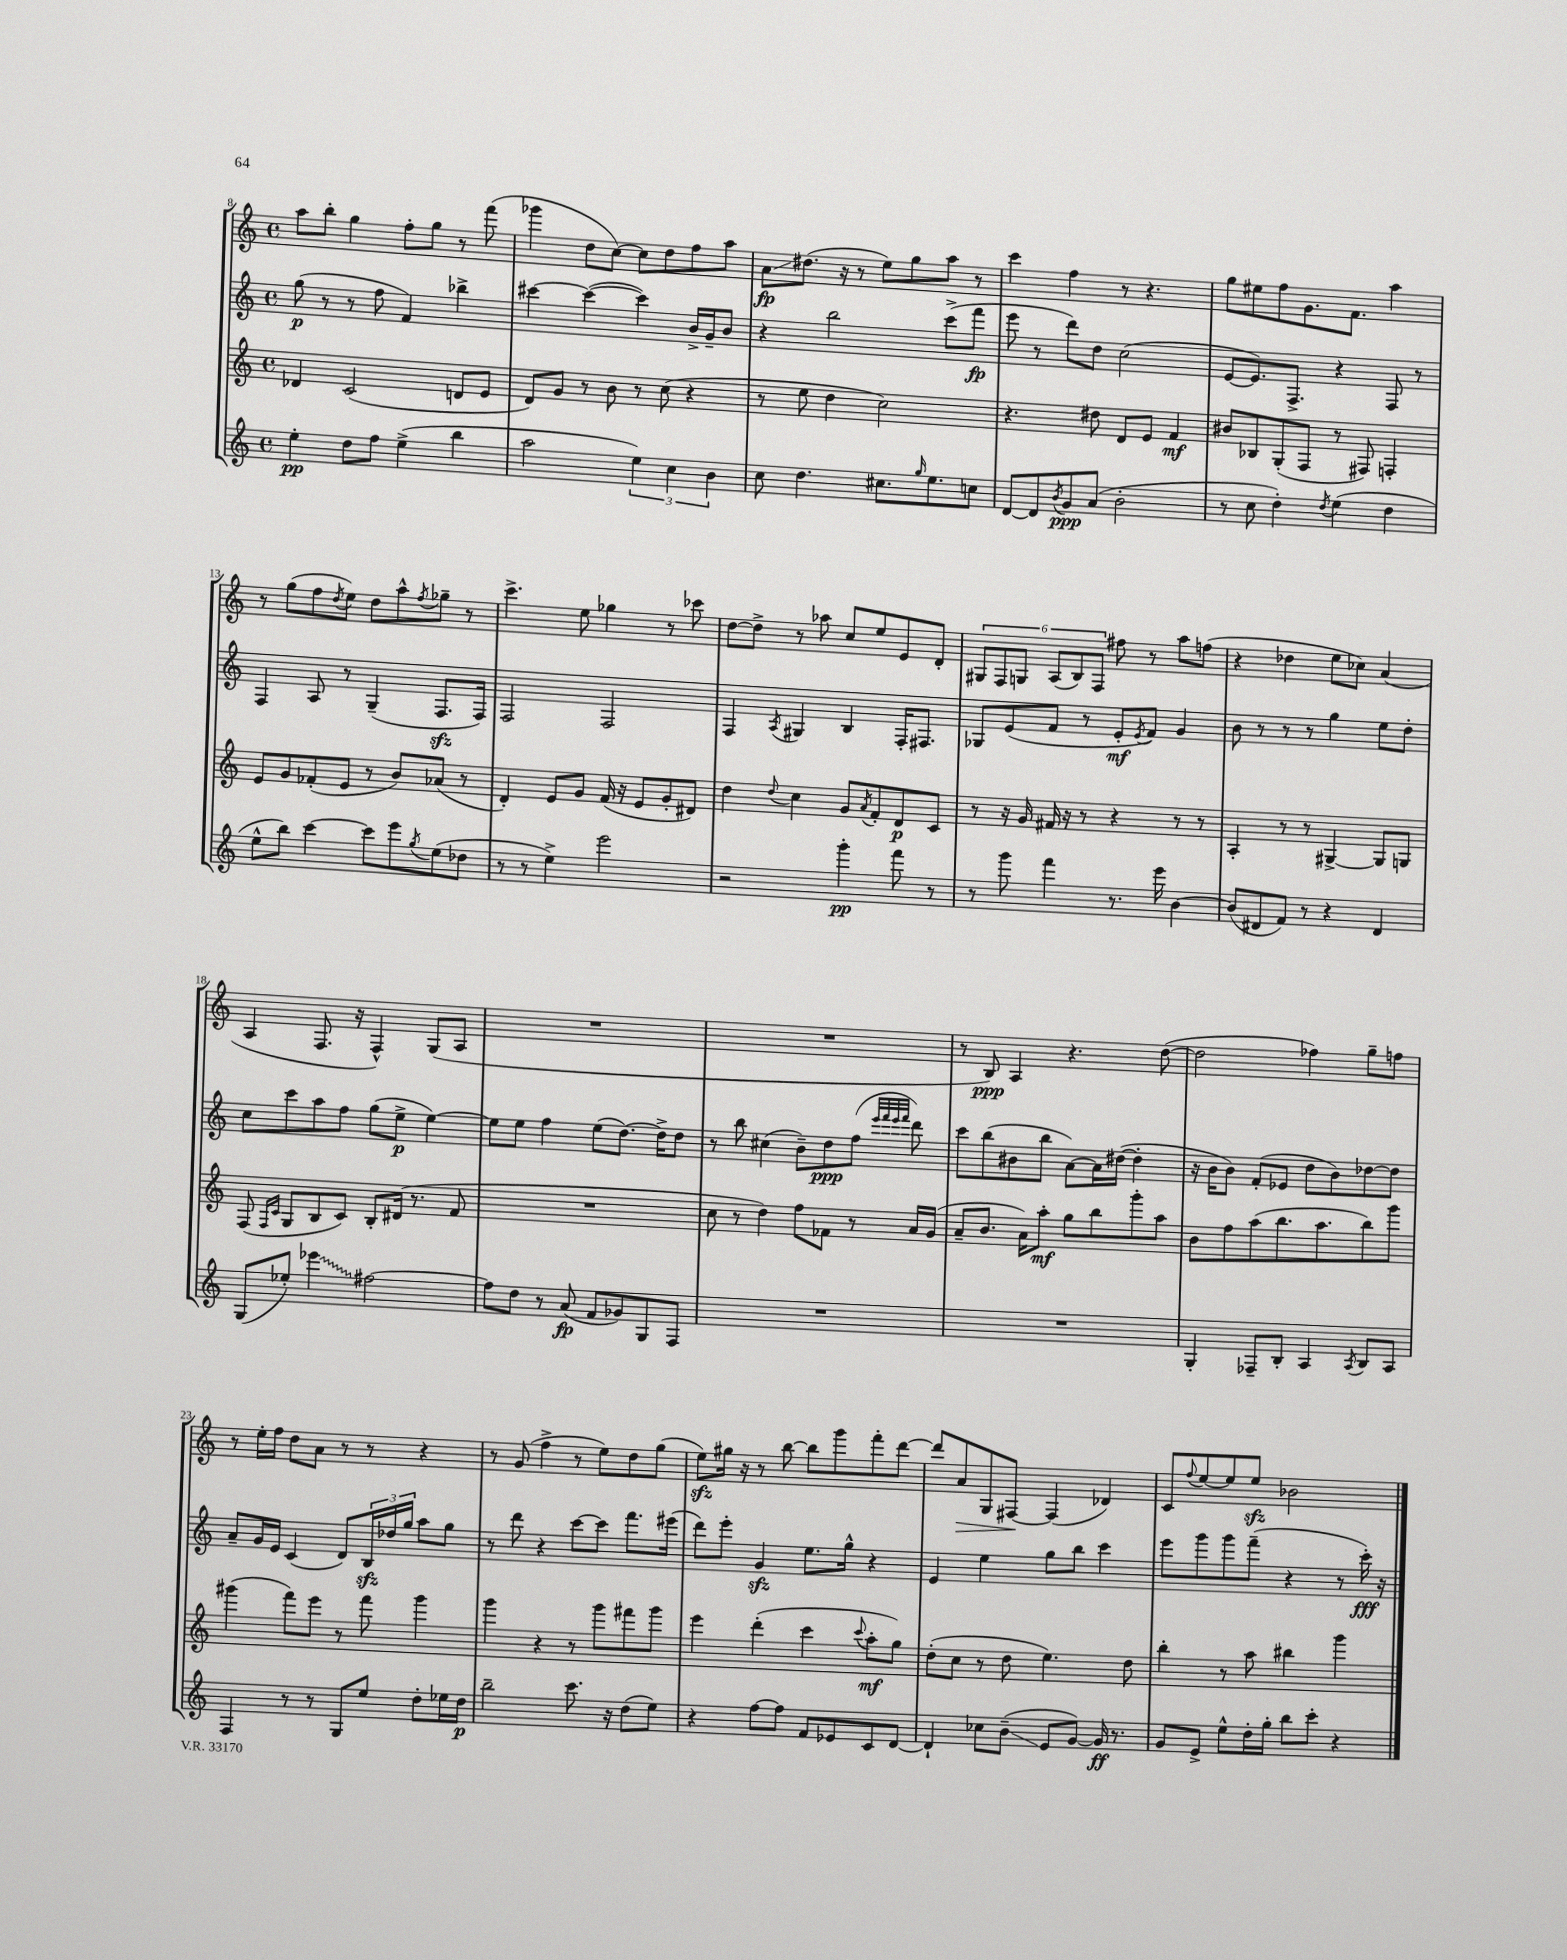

**kern	**kern	**kern	**kern
*staff4	*staff3	*staff2	*staff1
*clefG2	*clefG2	*clefG2	*clefG2
*k[]	*k[]	*k[]	*k[]
*M4/4	*M4/4	*M4/4	*M4/4
*met(c)	*met(c)	*met(c)	*met(c)
4ee'	4d-	(8gg	8aa
.	.	8r	8bb'
8dd	(2c	8r	4gg
8ff	.	8ff	.
(4ee^	.	4f)	8ff'
.	.	.	8gg
4bb	8d	4bb-^	8r
.	8e	.	(8fff
=	=	=	=
2aa	8d)	[4ccc#	4ggg-
.	8g	.	.
.	8r	(4ccc#_	8dd
.	8b	.	[8cc)
6ee)	8r	4ccc#])	8cc]
.	(8cc	.	8dd
6cc	.	.	.
.	4r	16b^	8ff
.	.	16g~	.
6b	.	.	.
.	.	8b	8aa
=	=	=	=
8cc	8r	4r	8a
4.dd	8ee	.	(8.dd#
.	4dd	2bb	.
.	.	.	16r
.	.	.	8r
8.cc#	2cc)	.	8ee)
.	.	.	8gg
16qqgg	.	.	.
8.ee	.	.	.
.	.	(8ccc^	8aa
8cc	.	8fff	8r
=	=	=	=
[8d	4.r	8eee	4ccc
8d]	.	8r	.
8qb	.	.	.
8g	.	8ddd)	4ff
(8a	8dd#	8dd	.
2b'	8d	(2cc	8r
.	8e	.	4.r
.	4f	.	.
=	=	=	=
8r	8b#	[8e	8gg
8cc	8B-	8.e])	8ee#
4dd')	(8G'	.	8ff
.	.	8.F^	.
.	8F	.	8.g
8qdd	.	.	.
(4ee	8r	4r	.
.	.	.	8.f
.	8F#)	.	.
4dd	4F'	8F	4aa
.	.	8r	.
=	=	=	=
8ee^^	8e	4F	8r
8bb)	8g	.	(8gg
[4ccc	(8f-'	8A	8ff
.	.	.	8qdd
.	8e	8r	8ee)
8ccc]	8r	(4G~	8dd
8eee	8b)	.	8aa^^
8qgg	.	.	8qff
(8ee	(8a-	8.F	8gg-~
8dd-	8r	.	8r
.	.	16F)	.
=	=	=	=
8r	4d')	2F	4.ccc^
8r	.	.	.
4ee^)	8e	.	.
.	8g	.	8ee
2eee	(16f	2F	4gg-
.	16r	.	.
.	8e	.	.
.	8g'	.	8r
.	8d#)	.	8ccc-
=	=	=	=
2r	4dd	4F	[8dd
.	.	.	8dd^]
.	8qqdd	8qA	.
.	4cc	4G#	8r
.	.	.	8aa-
4ggg'	8g	4B	8cc
.	8qa	.	.
.	8f'	.	8ee
8fff	8d	16F'	8e
.	.	8.F#	.
8r	8c	.	8d'
=	=	=	=
8r	8r	8G-	12G#
.	.	.	12F
8ggg	16r	(8e	.
.	.	.	12G
.	16g	.	.
4fff	16f#	8f	(12A
.	16r	.	.
.	.	.	12B)
.	8r	8r	.
.	.	.	12F
8.r	4r	8e'	8ff#
.	.	8qe	.
.	.	8f)	8r
16eee	.	.	.
[4b	8r	4g	8aa
.	8r	.	(8ff
=	=	=	=
(8b]	4A'	8b	4r
8d#	.	8r	.
8f)	8r	8r	4dd-
8r	8r	8r	.
4r	[4G#^	4gg	8ee
.	.	.	8cc-)
4d#	8G#]	8ee	(4a
.	8G	8dd'	.
=	=	=	=
(8G	(8F	8cc	4A
.	16qqF	.	.
.	16qqc	.	.
8ee-')	8G	8ccc	.
4eee-	8B	8aa	8.F
.	8c)	8ff	.
.	.	.	16r
[2ff#	8B'	(8gg	4F^^)
.	(16d#	8ee^	.
.	8.r	.	.
.	.	[4ee)	(8G
.	8f	.	8A
=	=	=	=
8ff#]	1r	8ee]	1r
8dd	.	8ee	.
8r	.	4ff	.
(8a	.	.	.
8f	.	(8ee	.
8g-)	.	[8.dd)	.
8G	.	.	.
.	.	16dd^]	.
8F	.	8dd	.
=	=	=	=
1r	8cc	8r	1r
.	8r	8bb	.
.	4dd)	(4cc#	.
.	8ff	8b~)	.
.	8f-	8dd	.
.	8r	(8ff	.
.	.	32qqeee	.
.	.	32qqfff	.
.	.	32qqeee	.
.	.	32qqfff	.
.	16a	8ddd)	.
.	(16g	.	.
=	=	=	=
1r	8a~	8ccc	8r
.	8.b	(8bb	8B)
.	.	8b#	4A
.	16a)	.	.
.	8aa'	8bb	.
.	8gg	[8a)	4.r
.	8bb	16a]	.
.	.	([16dd#	.
.	8ggg'	4dd#']	.
.	8aa	.	([8dd
=	=	=	=
4G'	8b	16r	2dd]
.	.	16b	.
.	8ff	8b)	.
8F-~	(8aa	(8f'	.
8B'	8.bb	8e-	.
4A	.	8dd	4ff-)
.	8.aa	.	.
.	.	8b)	.
8qA	.	.	.
8B	8bb)	[8dd-	8gg~
8A	8ggg	8dd-]	8ff
=	=	=	=
4F	(4ggg#	8a~	8r
.	.	16g	16ee'
.	.	16e	16ff
8r	8fff)	(4c	8dd
8r	8eee	.	8a
8G	8r	8d)	8r
8ee	8fff	24B	8r
.	.	24dd-	.
.	.	24gg	.
8dd'	4ggg#	8aa	4r
16ee-	.	8gg	.
16dd	.	.	.
=	=	=	=
2bb~	4ggg	8r	8r
.	.	8ddd	(8g
.	4r	4r	4ff^
8.ccc	8r	[8ccc	8r
.	8ggg	8ccc]	8ee)
16r	.	.	.
(8dd	8fff#	8.fff	8dd
8ee)	8ggg	.	(8gg
.	.	(16eee#	.
=	=	=	=
4r	4eee	8ddd)	8ee)
.	.	8eee'	16gg#
.	.	.	16r
[8ff	(4ddd'	4g	8r
8ff]	.	.	[8bb
8f	4ccc	8.ee	8bb]
8e-	.	.	8ggg
.	.	16gg^^	.
.	8qqccc	.	.
8c	8aa'	4r	8fff'
[8d	8gg)	.	[8ddd
=	=	=	=
4d`]	(8dd'	4e	8ddd]
.	8cc	.	8a
8cc-	8r	4ee	8G
(8b~	8dd	.	[8F#
8e	4.ee)	8gg	(4F#]
[8g)	.	8bb	.
16g]	.	4ccc	4d-)
8.r	.	.	.
.	8dd	.	.
=	=	=	=
8g	4bb'	8eee	8c
.	.	.	8qqff
8e^	.	8ggg	[8ee
8ee^^	8r	8ggg	8ee]
16dd'	8aa	(8fff~	8ee
16gg'	.	.	.
8bb	4bb#	4r	2b-
8ccc'	.	.	.
4r	4ggg	8r	.
.	.	16ccc')	.
.	.	16r	.
==	==	==	==
*-	*-	*-	*-
